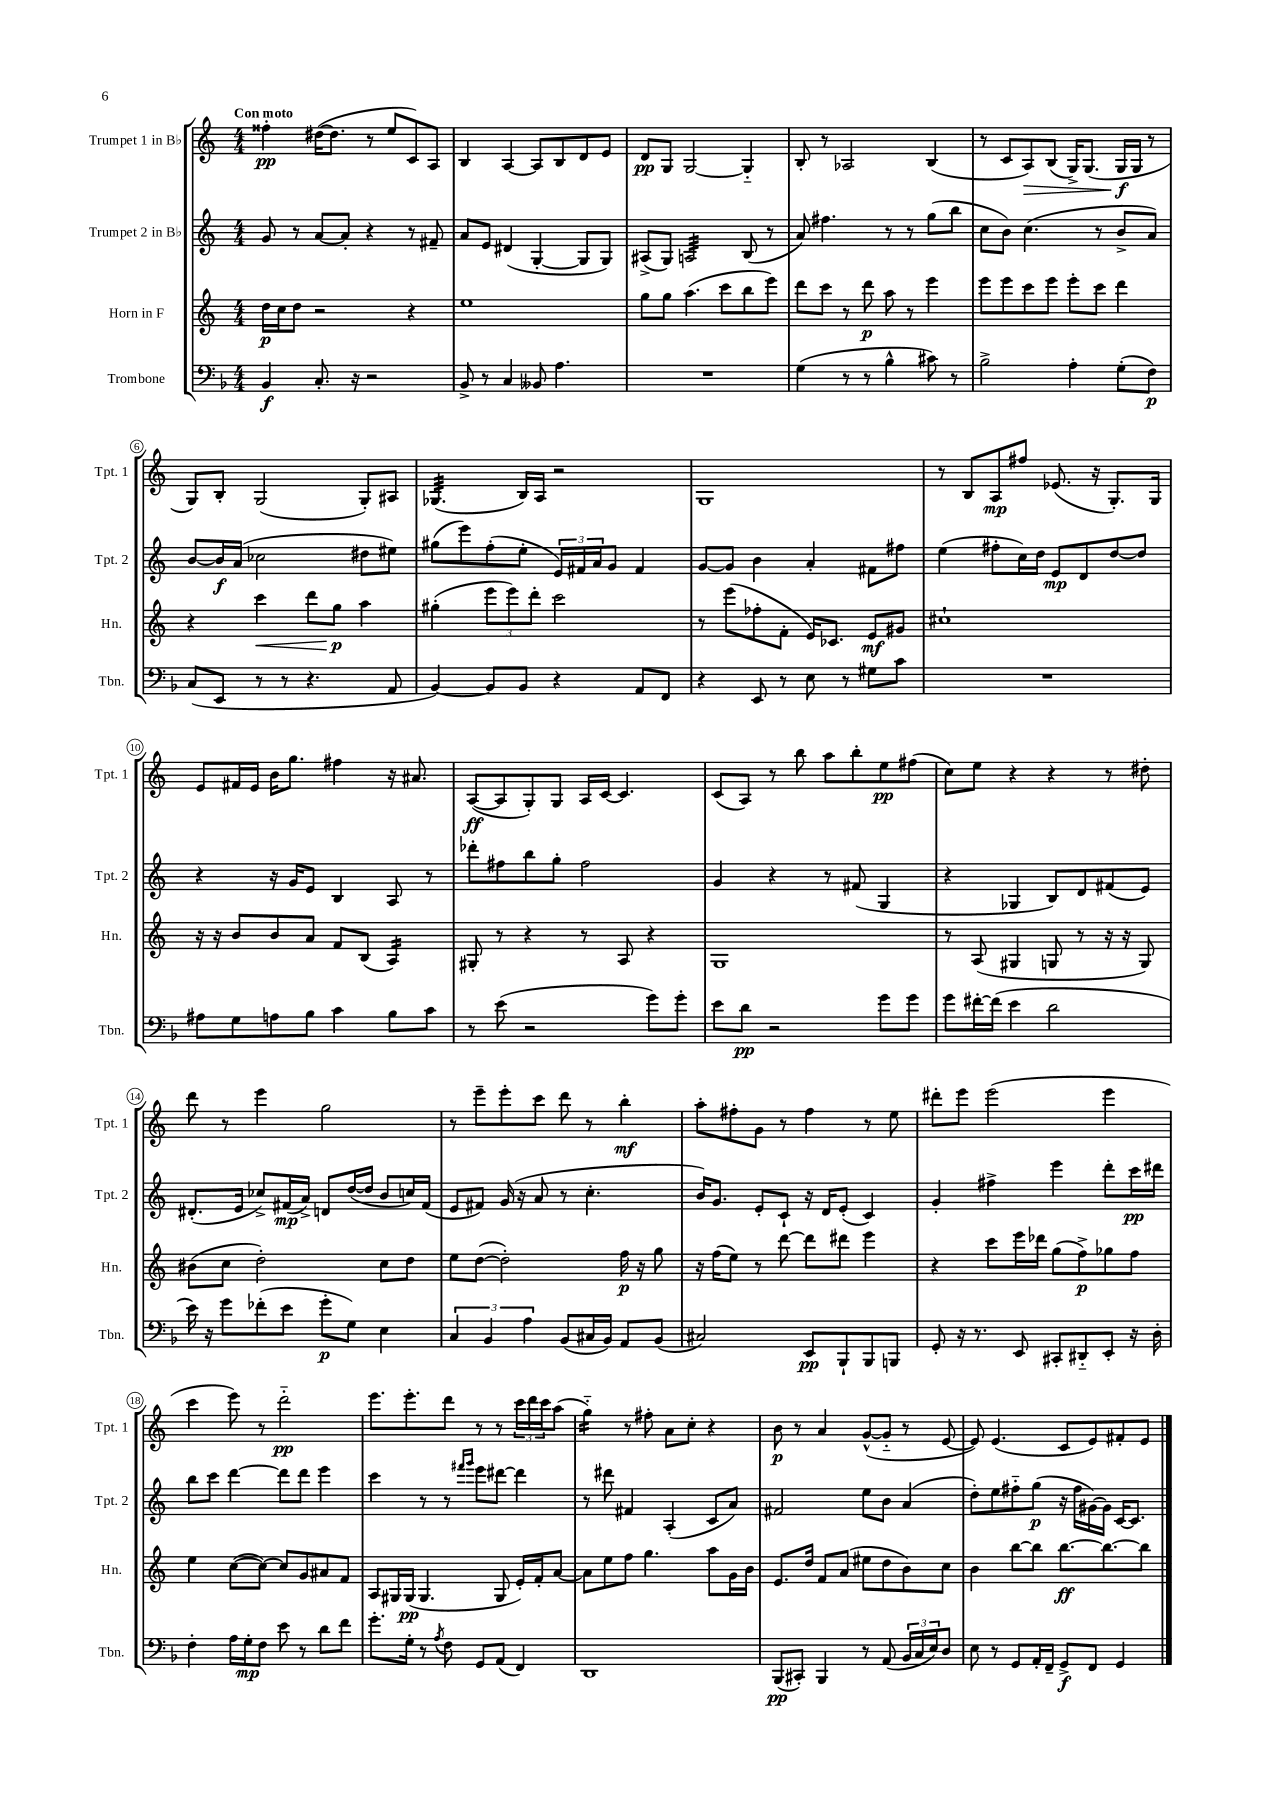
<<
\new StaffGroup <<
\new Staff = "s0" \with { instrumentName = "Trumpet 1 in Bb" shortInstrumentName = "Tpt. 1" } {
    \clef treble \key c \major \numericTimeSignature \time 4/4 \tempo "Con moto"
    fisis''4-.\pp dis''16~( dis''8. r8 e''8 c'8) a8 |
    b4 a4~ a8 b8 d'8 e'8 |
    d'8\pp g8 g2~ g4-_ |
    b8-. r8 aes2 b4( |
    r8 c'8 a8\>) b8( g16->) g8.( g16\f\! g16 r8 |
    g8) b8-. g2( g8-.) ais8 |
    ges4.:32( b16) a16 r2 |
    g1 |
    r8 b8 a8\mp fis''8 ees'8.( r16 g8.-.) g16 |
    e'8 fis'16 e'16 b'16 g''8. fis''4 r16 ais'8. |
    a8~\ff( a8 g8-.) g8 a16 c'16~ c'4. |
    c'8( a8) r8 b''8 a''8 b''8-. e''8\pp fis''8( |
    c''8) e''8 r4 r4 r8 dis''8-. |
    d'''8 r8 e'''4 g''2 |
    r8 e'''8-- e'''8-. c'''8 d'''8 r8 b''4-.\mf |
    a''8-. fis''8-. g'8 r8 fis''4 r8 e''8 |
    dis'''8-. e'''8 e'''2( e'''4 |
    c'''4 e'''8) r8 d'''2-_\pp |
    e'''8. e'''8.-. d'''8 r8 r8 \tuplet 3/2 { c'''16 d'''16 c'''16 } a''8( |
    g''4:16-_) r8 fis''8-. a'8 c''8-. r4 |
    b'8\p r8 a'4 g'8~-^( g'8-_ r8 e'8~ |
    e'8) e'4.( c'8 e'8) fis'8-. e'8 \bar "|." |
}
\new Staff = "s1" \with { instrumentName = "Trumpet 2 in Bb" shortInstrumentName = "Tpt. 2" } {
    \clef treble \key c \major \numericTimeSignature \time 4/4
    g'8 r8 a'8~ a'8-. r4 r8 fis'8-- |
    a'8 e'8 dis'4( g4~-. g8 g8) |
    ais8->( g8) a2:32 b8( r8 |
    a'8) fis''4. r8 r8 g''8( b''8 |
    c''8 b'8) c''4.( r8 b'8-> a'8) |
    b'8~ b'16\f a'16( ces''2 dis''8 eis''8) |
    gis''8( e'''8) f''8-.( e''8-. \tuplet 3/2 { e'16) fis'16 a'16 } g'8 fis'4 |
    g'8~ g'8 b'4 a'4-. fis'8 fis''8 |
    e''4( fis''8-. c''16) d''16 e'8\mp d'8 d''8~ d''8 |
    r4 r16 g'16 e'8 b4 a8 r8 |
    des'''8-. fis''8 b''8 g''8-. fis''2 |
    g'4 r4 r8 fis'8( g4 |
    r4 ges4 b8) d'8 fis'8( e'8) |
    dis'8.-.( e'16 ces''8->) fis'16\mp( a'16->) d'8 d''16~( d''16 b'8 c''16) fis'16( |
    e'8 fis'8) g'16( r16 a'8 r8 c''4.-. |
    b'16) g'8. e'8-. c'8-! r16 d'16 e'8-.( c'4) |
    g'4-. fis''4-> e'''4 d'''8-. c'''16\pp dis'''16 |
    b''8 c'''8 d'''4~ d'''8 d'''8 e'''4 |
    c'''4 r8 r8 \grace { fis'''16 g'''16 } e'''8 dis'''8~ dis'''4 |
    r8 dis'''8 fis'4 a4-.( c'8 a'8) |
    fis'2 e''8 b'8 a'4( |
    d''8-.) e''8 fis''8-_ g''8\p( r16 fis''16 gis'16~) gis'16 c'16~ c'8. \bar "|." |
}
\new Staff = "s2" \with { instrumentName = "Horn in F" shortInstrumentName = "Hn." } {
    \clef treble \key c \major \numericTimeSignature \time 4/4
    d''16\p c''16 d''8 r2 r4 |
    e''1 |
    g''8 g''8 a''4.( c'''8 b''8 e'''8) |
    d'''8 c'''8 r8 d'''8\p a''8 r8 e'''4 |
    e'''8 e'''8 c'''8 e'''8 e'''8-. c'''8 d'''4 |
    r4 c'''4\< d'''8 g''8\p\! a''4 |
    gis''4-.( \tuplet 3/2 { e'''8 e'''8) d'''8-. } c'''2 |
    r8 e'''8( fes''8-. f'8-. e'16) ces'8. e'8\mf gis'8 |
    cis''1-! |
    r16 r16 b'8 b'8 a'8 f'8 b8( a4:16) |
    gis8-. r8 r4 r8 a8 r4 |
    g1 |
    r8 a8( gis4 g8 r8 r16 r16 g8) |
    bis'8( c''8 d''2-.) c''8 d''8 |
    e''8 d''8~( d''2-.) f''16\p r16 g''8 |
    r16 f''16( e''8) r8 d'''8~ d'''8 dis'''8 e'''4 |
    r4 c'''8 e'''16 des'''16 g''8( f''8->\p) ges''8 f''8 |
    e''4 c''8~( c''8~) c''8 g'8 ais'8 f'8 |
    a8 gis16 gis16\pp( gis4. gis8 e'16-.) f'16-. a'8~ |
    a'8 e''8 f''8 g''4. a''8 g'16 b'16 |
    e'8. d''16 f'8 a'8( eis''8 d''8 b'8) c''8 |
    b'4 b''8~ b''8 b''8.~\ff b''8.~ b''8 \bar "|." |
}
\new Staff = "s3" \with { instrumentName = "Trombone" shortInstrumentName = "Tbn." } {
    \clef bass \key f \major \numericTimeSignature \time 4/4
    bes,4\f c8.-. r16 r2 |
    bes,8-> r8 c4 beses,8 a4. |
    R1 |
    g4( r8 r8 bes4-^ cis'8) r8 |
    bes2-> a4-. g8-.( f8\p) |
    c8( e,8 r8 r8 r4. a,8 |
    bes,4~) bes,8 bes,8 r4 a,8 f,8 |
    r4 e,8 r8 e8 r8 gis8 c'8 |
    R1 |
    ais8 g8 a8 bes8 c'4 bes8 c'8 |
    r8 e'8( r2 g'8) g'8-. |
    e'8 d'8\pp r2 g'8 g'8 |
    g'8 fis'16~-. fis'16( e'4 d'2 |
    e'16) r16 g'8 fes'8-.( e'8 g'8-.\p g8) e4 |
    \tuplet 3/2 { c4 bes,4 a4 } bes,8( cis16 bes,16) a,8 bes,8( |
    cis2) e,8\pp bes,,8-! bes,,8 b,,8 |
    g,8-. r16 r8. e,8 cis,8-. dis,8-_ e,8-. r16 d16-. |
    f4-. a16 g16-.\mp f8 e'8 r8 d'8 f'8 |
    g'8.-. g16-. r8 \acciaccatura { a8 } f8 g,8 a,8( f,4) |
    d,1 |
    bes,,8\pp( cis,8-.) bes,,4 r8 a,8( \tuplet 3/2 { bes,16 c16 e16) } d8 |
    e8 r8 g,8 a,16-. f,16-- g,8->\f f,8 g,4 \bar "|." |
}
>>
>>
\layout { \context { \Score \override BarNumber.stencil = #(make-stencil-circler 0.1 0.3 ly:text-interface::print) } }
